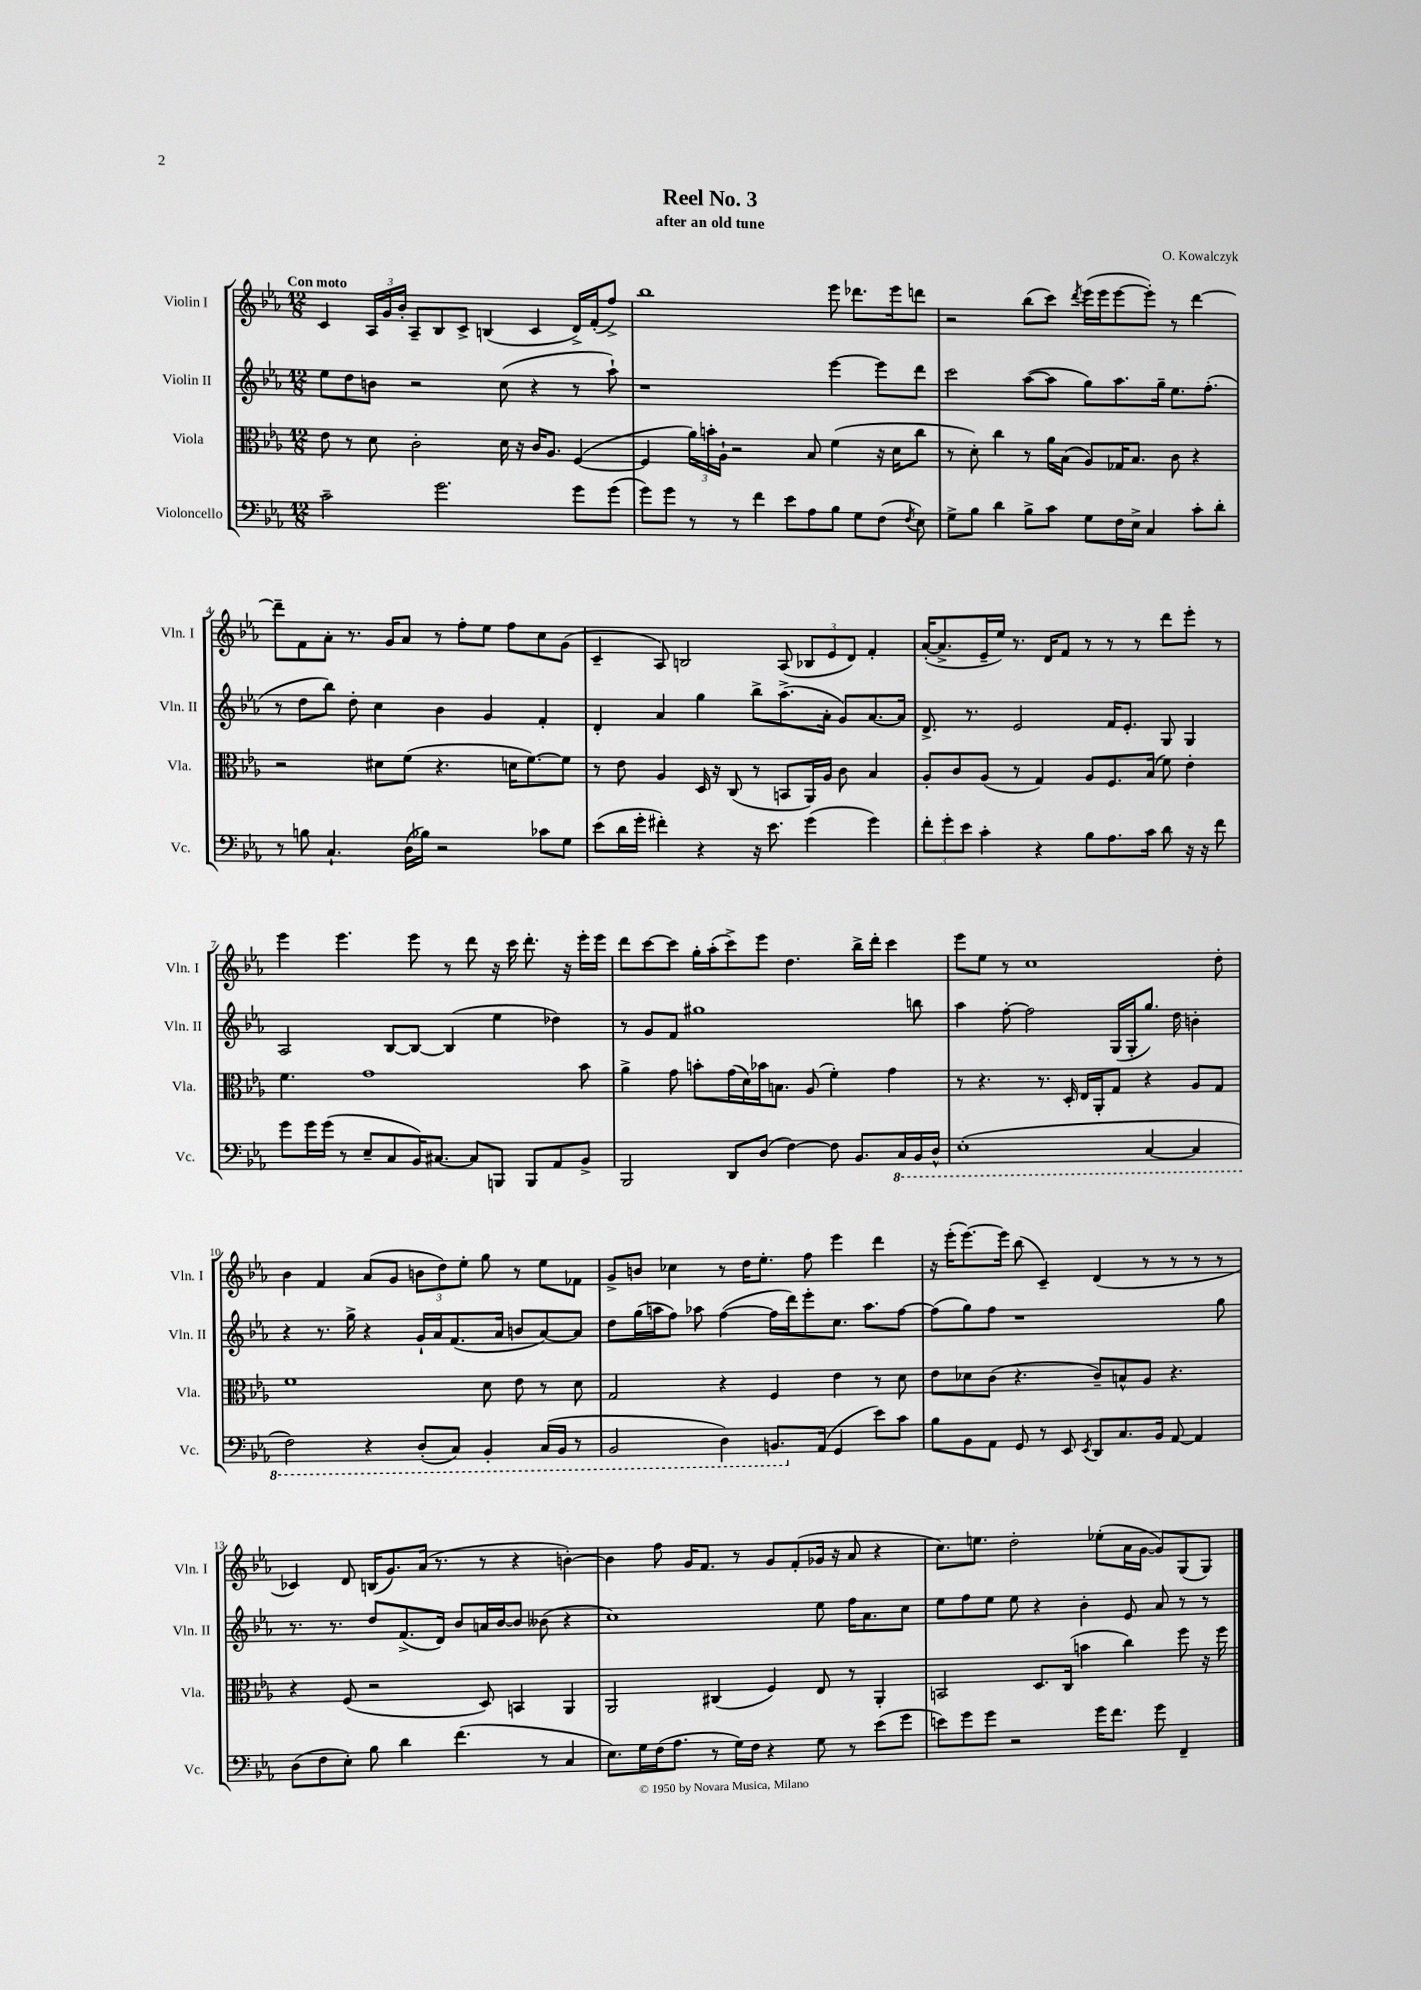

**kern	**kern	**kern	**kern
*part4	*part3	*part2	*part1
*staff4	*staff3	*staff2	*staff1
*I"Violoncello	*I"Viola	*I"Violin II	*I"Violin I
*I'Vc.	*I'Vla.	*I'Vln. II	*I'Vln. I
*clefF4	*clefC3	*clefG2	*clefG2
*k[b-e-a-]	*k[b-e-a-]	*k[b-e-a-]	*k[b-e-a-]
*M12/8	*M12/8	*M12/8	*M12/8
=1	=1	=1	=1
!	!	!	!LO:TX:a:B:t=Con moto
2c~\	8e-\	8ee-\L	4c/
.	8r	8dd\	.
.	8d\	8bn\J	24A-/LL
.	.	.	24g/
.	.	.	24b-'/JJ
.	2c'\	2r	8A-~/L
2.g\	.	.	8B-/
.	.	.	8c^/J
.	.	.	(4Bn/
.	16d\	(8cc\	.
.	16r	.	.
.	16c/KL	4r	4c/
.	8.A-/J	.	.
8g\L	([4F/	8r	16d^/LL)
.	.	.	(16f'/J
(8g\J	.	8aa-`\)	8ff^/J)
=2	=2	=2	=2
8g\L)	4F/]	1r	1bb-
8g\J	.	.	.
8r	24a-\LL)	.	.
.	24bn'\	.	.
.	24A-`\JJ	.	.
8r	2r	.	.
4f\	.	.	.
8e-\L	.	.	.
8A-\	8B-/	.	.
8B-\J	(4f\	[4eee-\	8eee-\
8G\L	.	.	8.ddd-X\L
(8F\J	16r	8eee-\L]	.
.	16d\KL	.	16eee-\k
8qF/	.	.	.
8E-\)	8cc\J	8ddd\J	8dddn\J
=3	=3	=3	=3
8G^\L	8r	2ccc\	2r
8B-\J	8d'\)	.	.
4d\	4cc\	.	.
8B-^\L	8r	([8aa-\L	(8bb-\L
8c\J	16a-\LL	8aa-\J]	8ccc\J)
.	(16B-\JJ	.	.
.	.	.	8qddd/
8G\L	8A-/L)	8gg\L)	(16eee-\LL
.	.	.	16eee-\J
16F\L	16G-X/K	8.aa-\	[8eee-\
16E-^\JJ	8.B-/J	.	.
4C/	.	.	8eee-'\J])
.	.	16gg~\Jk	.
.	8c\	8.ee-\L	8r
8c'\L	4r	.	[4ddd\
.	.	(8.ff'\J	.
8d'\J	.	.	.
!!LO:LB:g=z
=4	=4	=4	=4
8r	2r	8r	8ddd~\L]
8Bn\	.	8dd\L	8f\
4.C`/	.	8bb-\J)	8a-'\J
.	.	8dd'\	8.r
.	8d#X\L	4cc\	.
.	.	.	16g/KL
(16D\LL	(8f\J	.	8a-/J
16B-X\JJ)	.	.	.
2r	4.r	4b-\	8r
.	.	.	8ff'\L
.	.	4g/	8ee-\J
.	16dn\KL	.	8ff\L
.	[8.f\)	.	.
8c-X\L	.	4f'/	8cc\
8G\J	8f\J]	.	(8g\J
=5	=5	=5	=5
(8e-\L	8r	4d'/	4c~/
16d\L	8e-\	.	.
16g'\JJ	.	.	.
4f#X'\)	4A-/	4a-/	8A-/)
.	.	.	2Bn/
4r	16D/	4gg\	.
.	16r	.	.
.	(8C/	.	.
16r	8r	8bb-^\L	.
8.e-\	.	.	.
.	8BBn/L	(8.aa-^\	(8A-/
(4g\	16AA-/L)	.	12B-X/L
.	16A-/JJ	16a-'\Jk	.
.	.	.	12e-/
.	8c\	8g/L)	.
.	.	.	12d/J)
4g\)	4B-/	[8.a-/	4f'/
.	.	16a-/Jk]	.
=6	=6	=6	=6
12f'\L	8A-'/L	8.d^/	([16a-'/KL
.	.	.	8.a-^/]
12g'\	.	.	.
.	8c/	.	.
12e-\J	.	.	.
.	.	8.r	.
4c'\	(8A-/J	.	16e-~/L
.	.	.	16ee-/JJ)
.	8r	2e-/	8.r
4r	4G/)	.	.
.	.	.	16d/KL
.	.	.	8f/J
8B-\L	8A-/L	.	8r
8.A-\	8.F/	16f/KL	8r
.	.	8.e-'/J	.
.	.	.	8r
16c\Jk	(16B-/Jk	.	.
8d\	8f\)	8G/	8ddd\L
16r	4e-'\	4G/	8eee-'\J
16r	.	.	.
8f\	.	.	8r
!!LO:LB:g=z
=7	=7	=7	=7
8g\L	4.f\	2A-/	4eee-\
16g\L	.	.	.
(16g\JJ	.	.	.
8r	.	.	4.eee-\
8E-~/L	1g	.	.
8C/	.	[8B-/L	.
16BB-/K)	.	8B-/J_	8eee-\
[8.C#X/J	.	.	.
.	.	(4B-/]	8r
8C#/L]	.	.	8ddd\
8BBBn/J	.	4ee-\	16r
.	.	.	16ccc\
8BBB/L	.	.	8.ddd'\
8AA-/	.	4dd-X\)	.
.	.	.	16r
8BB-^/J	8b-\	.	16eee-'\LL
.	.	.	16eee-\JJ
=8	=8	=8	=8
2BBB-/	4a-^\	8r	8ddd\L
.	.	8g/L	[8ccc\
.	8g\	8f/J	8ccc\J]
.	8bn'\L	1gg#X	16gg'\LL
.	.	.	(16aa-'\J
8DD/L	(16g\L	.	8ccc^\)
.	16d\)	.	.
(8D/J	16b-X\J	.	8eee-\J
.	8.Bn\J	.	.
[4F\)	.	.	4.dd\
.	(8A-/	.	.
8F\]	4f'\)	.	.
8.BB-/L	.	.	16bb-^\LL
.	.	.	16ddd'\JJ
.	4g\	.	4ccc\
*8ba	*	*	*
16CC/L	.	.	.
16BBB-/	.	8bbn\	.
16DD^^/JJ	.	.	.
=9	=9	=9	=9
(1EE-'	8r	4aa-\	8eee-\L
.	4.r	.	8ee-\J
.	.	[8ff'\	8r
.	.	2ff\]	1cc
.	8.r	.	.
.	16D'/	.	.
.	16E-/LL	.	.
.	16AA-'/J	.	.
.	8G/J	(16G/LL	.
.	.	16G'/J	.
[4CC/	4r	8.gg/J)	.
.	.	16dd\	.
4CC/]	8A-/L	4bn'\	.
.	8G/J	.	8dd'\
!!LO:LB:g=z
=10	=10	=10	=10
2FF\)	1f	4r	4b-\
.	.	8.r	4f/
.	.	16gg^\	.
4r	.	4r	(8a-/L
.	.	.	8g/J
(8DD'/L	.	16g`/LL	12bn\L
.	.	16a-/J	.
.	.	.	12dd\)
8CC/J)	.	(8.f/	.
.	.	.	12ee-'\J
4BBB-'/	8d\	.	8gg\
.	.	16a-/Jk	.
.	8e-\	8bn/L	8r
(16CC/LL	8r	[8a-/)	8ee-\L
16BBB-/JJ	.	.	.
8r	8d\	8a-/J]	8f-X\J
=11	=11	=11	=11
2BBB-/	2G/	8dd\L	8g^/L
.	.	(16gg\L	8bn/J
.	.	16aan\J	.
.	.	8ff\J)	4cc-X\
.	.	8aa-X\	.
4DD\)	4r	([4ff\	8r
.	.	.	16dd\KL
.	.	.	8.ee-'\J
8.BBBn/L	4F/	16ff\LL]	.
.	.	16ddd\J)	.
.	.	8eee-'\	8ff\
*X8ba	*	*	*
(16AA-/Jk	.	.	.
4GG/	4e-\	8.cc\J	4eee-\
.	.	8.aa-\L	.
8e-\L)	8r	.	4ddd\
8c\J	8d\	[8ff\J	.
=12	=12	=12	=12
8B-\L	8e-\L	(8ff\L]	16r
.	.	.	(16eee-'\KL
8BB-\	8d-X\	8gg\)	[8.eee-\)
8AA-\J	(8c\J	8ff\J	.
.	.	.	16eee-\Jk]
8GG/	4.r	1r	(8bb-\
8r	.	.	4c~/)
8EE-/	.	.	.
8qEE-/	.	.	.
8DD/L	8c~/L)	.	(4d/
8.C/	8Bn^^/	.	.
.	8A-/J	.	8r
16BB-/Jk	.	.	.
[8AA-/	4.r	.	8r
4AA-/]	.	.	8r
.	.	8gg\	8r
!!LO:LB:g=z
=13	=13	=13	=13
(8D\L	4r	8.r	4c-X/)
8F\	.	.	.
.	.	8.r	.
8E-'\J)	(8F/	.	8d/
8B-\	2r	8dd/L	(16Bn/KL
.	.	.	8.g/)
4d\	.	(8.f^/	.
.	.	.	(16a-/Jk
.	.	16d/Jk)	8.r
(4.f\	.	8b-/L	.
.	8D/)	16an/L	8r
.	.	[16b-/J	.
.	4BBn/	8b-/J]	4r
8r	.	(8b--X\	.
4C/	4AA-/	4r	[4bn'\)
=14	=14	=14	=14
8.E-\L)	2AA-/	1cc)	4b\]
16G\L	.	.	.
(16F\J	.	.	8ff\
8.A-\J	.	.	.
.	.	.	16g/KL
.	.	.	8.f/J
8r	(4C#X/	.	.
16G\LL)	.	.	8r
16F\JJ	.	.	.
4r	4F/)	.	8g/L
.	.	.	(8f'/
8G\	8E-/	8ee-\	16g-X/Jk
.	.	.	16r
8r	8r	16ff\KL	8a-/
.	.	8.a-\	.
(8e-\L	4AA-'/	.	4r
8g\J	.	8cc\J	.
=15	=15	=15	=15
8en\L)	2BBn/	8ee-\L	8.cc\L)
8g\	.	8ff\	.
.	.	.	8.een\J
8g\J	.	8ee-\J	.
2r	.	8ee-\	2dd'\
.	8.D/L	4r	.
.	(16C/Jk	.	.
.	4bn\	4b-'\	.
16g\KL	.	.	(8ee-X'\L
8.f\J	.	.	.
.	4cc\)	8e-/	16a-\L
.	.	.	[16g\JJ
8g\	.	8a-/	8g/L])
4FF~/	8ff\	8r	(8G/
.	16r	8r	8G/J)
.	16ff\	.	.
==	==	==	==
*-	*-	*-	*-
